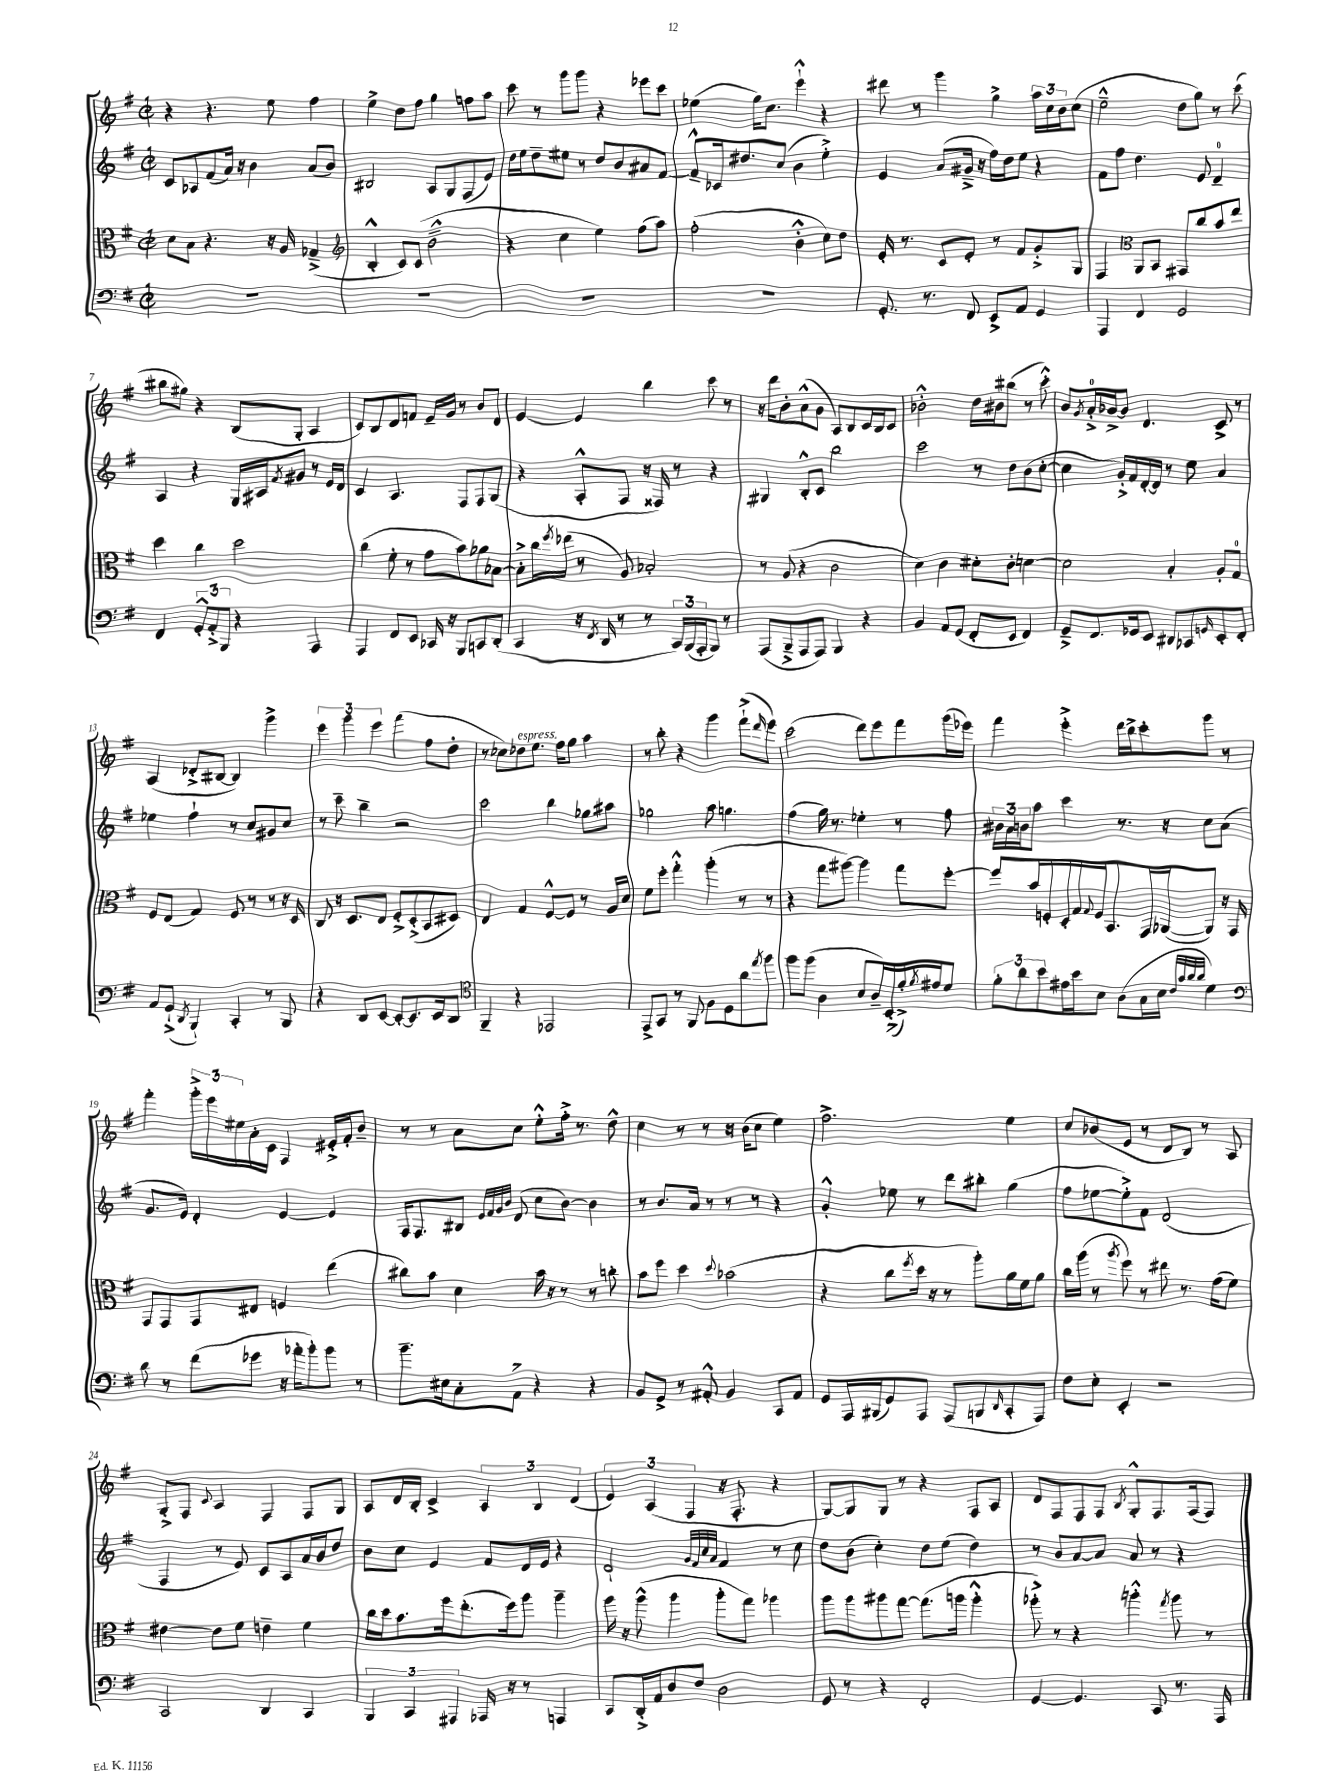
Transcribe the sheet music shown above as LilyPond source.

<<
\new StaffGroup <<
\new Staff = "s0" {
    \clef treble \key g \major \defaultTimeSignature \time 2/2
    r4 r4. e''8 fis''4 |
    e''4-> d''8 fis''8 g''4 f''8 a''8 |
    c'''8 r8 g'''8 g'''8 r4 ees'''8 c'''8 |
    ees''4( g''16) c''8. e'''4-!-^ r4 |
    dis'''8 r8 g'''4 g''4-> \tuplet 3/2 { a''16 c''16 b'16 } c''8( |
    e''2---^ d''8 g''8) r8 c'''8( |
    bis''8 gis''8) r4 b8( g8-. a4 |
    c'8) b8 d'8 f'8 e'16-- g'16 r8 b'8 d'8 |
    e'4~ e'4 b''4 c'''8 r8 |
    r16 d'''16 b'8-. a'8-^( g'8 a8) b8 c'16 b16 c'8 |
    bes'2-.-^ d''16 bis'16 bis''8( r8 c'''8-.-^) |
    b'8 \acciaccatura { g'8 } a'16-0-.-> bes'16~-> bes'8 d'4. c'8-> r8 |
    a4( des'8-.-> bis8~ bis4) g'''4-> |
    \tuplet 3/2 { e'''4 g'''4 e'''4 } fis'''4( fis''8 d''8-. |
    r8 ces''8) des''8^\markup { \italic "espress." } e''8. fis''16 g''8 a''4 |
    r8 b''8-. r4 g'''4 fis'''8-!->( \grace { d'''16 } e'''8) |
    c'''2( d'''8) e'''8 fis'''8 g'''16( ees'''16) |
    fis'''4 e'''4-.-> d'''16 b''16-> c'''8-. g'''8 r8 |
    fis'''4-. \tuplet 3/2 { g'''16-.-> e'''16 eis''16 } a'16-. c'16 fis4 eis'16-.-> fis'16-. b'8-- |
    r8 r8 a'8 c''8 e''8-.-^ fis''16-.-> r8. d''8-^ |
    c''4 r8 r8 r16 b'16( c''8 e''4) |
    fis''2.-> e''4 |
    c''8 bes'8( e'8 r8 d'8 b8) r8 a8 |
    g8-.-> fis8 \appoggiatura { c'8 } a4 fis4 fis8 g8 |
    a8 d'16 b16-. c'4-> \tuplet 3/2 { a4 b4 d'4( } |
    \tuplet 3/2 { e'4) a4( fis4 } r16 fis8.-. r4 |
    g8~) g8 g8 r8 r4 fis8 a8 |
    d'8 fis8 fis8 fis8 \acciaccatura { b8 } g8-.-^ fis8. fis16( fis8) \bar "|." |
}
\new Staff = "s1" {
    \clef treble \key g \major \defaultTimeSignature \time 2/2
    c'8 aes8 fis'8( a'16) r16 b'4 a'8( b'8) |
    bis2 a8 g8 fis8( e'8) |
    d''16 e''16 d''8-- eis''8 r8 d''8 b'8 ais'8 fis'8~ |
    fis'8---^ ces'16 dis''8. c''8( b'4 e''4-.->) |
    e'4 a'8( gis'16---> r16 fis''16) d''16 e''8 r4 |
    fis'8 fis''8 d''4. e'8 d'4-0-- |
    a4 r4 g16 ais16 \acciaccatura { fis'8 } gis'8 r8 e'16 d'16 |
    c'4 a4. fis8 fis8 g8( |
    r4 a8-.-^ fis8 r16 fisis16) r8 r4 |
    gis4 b8-.-^ c'8 b''2 |
    c'''2 r8 d''8 b'8( c''8~-. |
    c''4 g'16-.->) fis'16 d'16~-. d'16 r8 e''8 a'4 |
    ees''4 fis''4-! r8 c''8 gis'8 c''8 |
    r8 c'''8-- b''4-- r2 |
    c'''2 b''4 ges''8 ais''8 |
    ges''2 a''8 g''4. |
    fis''4( g''16) r8. ees''4-. r8 fis''8 |
    \tuplet 3/2 { bis'16 a'16 b'16 } a''8 c'''4 r8. r16 c''8 a'8( |
    g'8. e'16) d'4-. e'4~ e'4 |
    fis16 fis8. bis8 \grace { e'32 fis'32 g'32 b'32 } d'8( c''8 b'8~) b'4 |
    r8 b'8. a'16 r8 r8 r8 r4 |
    g'4-.-^ ees''8 r8 d'''8 bis''8-. g''4( |
    fis''8 ees''8~ ees''8-.->) fis'8 d'2( |
    fis4 r8 e'8) c'8 a8 a'16 b'16 d''8 |
    b'8 c''8 e'4 fis'8 d'16 e'16 r4 |
    d'2-! \grace { g'32 fis'32 c''32 a'32 } fis'4 r8 c''8 |
    d''8 b'8( c''4-.) d''8 e''8( d''4) |
    r8 b'8 a'8~ a'8 a'8 r8 r4 \bar "|." |
}
\new Staff = "s2" {
    \clef alto \key g \major \defaultTimeSignature \time 2/2
    d'8 b8 r4. r16 a16 ges4--->( |
    \clef treble b4-.-^ c'8) c'8( b'2---^ |
    r4 c''4 e''4) fis''8( a''8) |
    fis''2-.( b'4-.-^ c''8) d''8 |
    e'16-. r8. c'8 e'8-. r8 fis'8 g'8-.-> g8 |
    fis4 \clef alto a,8 b,8 gis,8 c''8 b'8 e''8 |
    d''4 c''4 d''2 |
    c''4( fis'8-. r8 g'8 b'8) aes'8 bes8~ |
    bes8-.-> c''16 \acciaccatura { fis''8 } ees''16( r8 a8) bes2-. |
    r8 a8( r4 c'2 |
    d'4) c'4 dis'8-. c'8-. d'4~ |
    d'2 b4-. a8-. g8-0 |
    fis8 e8( g4) fis8 r8 r8 r16 d16 |
    c8 r16 d8. e8 fis8-.-> d8-.->( b,8 dis8) |
    e4 g4 fis8~-^ fis8 r8 a16 d'16 |
    fis'8 fis''8-. g''4-.-^ a''4-.( r8 r8 |
    r4 g''8 ais''8~) ais''4 g''8 fis''8~-. |
    fis''8 b'16 f16-. d16-. g16 \appoggiatura { g8 } f16 b,8. g,16 aes,16~( aes,8) r16 g,16 |
    g,8 g,8 g,8 eis8 f4 e''4( |
    cis''8) b'8 d'4 b'16 r16 r8 r8 c''8-. |
    b'8 fis''8 d''4 \appoggiatura { d''8 } bes'2( |
    r4 c''8 \acciaccatura { fis''8 } d''16 r16 r8 a''8-.) a'16 fis'16 a'8 |
    c''16 a''16( r8 \acciaccatura { a''8 } fis''8) r8 eis''8 r8. g'16( fis'8) |
    eis'4~ eis'8 fis'8 e'4-- fis'4 |
    c''16 d''16 b'8. fis''16 e''8.-.( fis''16) a''8 a''4-- |
    a''16 r16 a''8-^( a''4 a''8-. g''8) aes''4 |
    a''8 a''8 ais''8 g''8~ g''8.( a''16 a''4-.-^ |
    aes''8-.->) r8 r4 a''4-.-^ \acciaccatura { g''8 } a''8 r8 \bar "|." |
}
\new Staff = "s3" {
    \clef bass \key g \major \defaultTimeSignature \time 2/2
    R1 |
    R1 |
    R1 |
    R1 |
    g,8.-. r8. fis,8 e,8-> a,8 g,4 |
    a,,4 fis,4 g,2 |
    fis,4 \tuplet 3/2 { g,8-.-^ a,8-.-> b,,8 } r4 a,,4 |
    a,,4 fis,8 e,8 ces,16 r16 b,,8 c,8 d,8-.( |
    c,4 r16 \acciaccatura { fis,8 } d,16 r8 r8 \tuplet 3/2 { c,16) b,,16( a,,16-. } b,,8) r8 |
    a,,8( b,,8---> a,,8 a,,8) b,,4 r4 |
    b,4 a,8 g,8( fis,8-. e,8 fis,4) |
    g,8---> fis,8. ges,16 e,8 dis,8 ces,8 \grace { g,16 } e,8-. fis,8-. |
    a,8 g,8-!->( \acciaccatura { d,8 } b,,4-!) c,4-. r8 b,,8 |
    r4 d,8 e,8~ e,8~-. e,8. e,16 d,8 |
    \clef tenor fis,4-- r4 ees,2 |
    e,8-> g,8 r8 fis,8 fis8 d8 a'8 \acciaccatura { e''8 } fis''8 |
    fis''8 fis''8( a4 b8 a16--) b,16-.->( fis'16-.->) \acciaccatura { fis'8 } eis'16 d'8 |
    \tuplet 3/2 { fis'8-. a'8 b'8 } eis'16 b'16 b8 a8( g16 b16 \grace { c'32 g'32 a'32 a'32 } d'4) |
    \clef bass d'8 r8 fis'8( ges'8 r16 aes'16-. b'8-.) b'8 r8 |
    b'8.-- eis16 c8-. a,8-> r4 r4 |
    b,8 g,8-> r8 ais,8-.-^ b,4 c,8 ais,8 |
    g,8 a,,16 bis,,16( g,8) a,,8 a,,8( b,,8 \grace { d,16 } c,8-. a,,8) |
    fis8 e8-. e,4-. r2 |
    c,2 d,4 c,4 |
    \tuplet 3/2 { b,,4 c,4 ais,,4 } aes,,16 r16 r8 a,,4 |
    c,8 d,16-.-> a,16 d8 fis8 d2 |
    g,8 r8 r4 fis,2-. |
    g,4~ g,4. c,8 r8. a,,16 \bar "|." |
}
>>
>>
